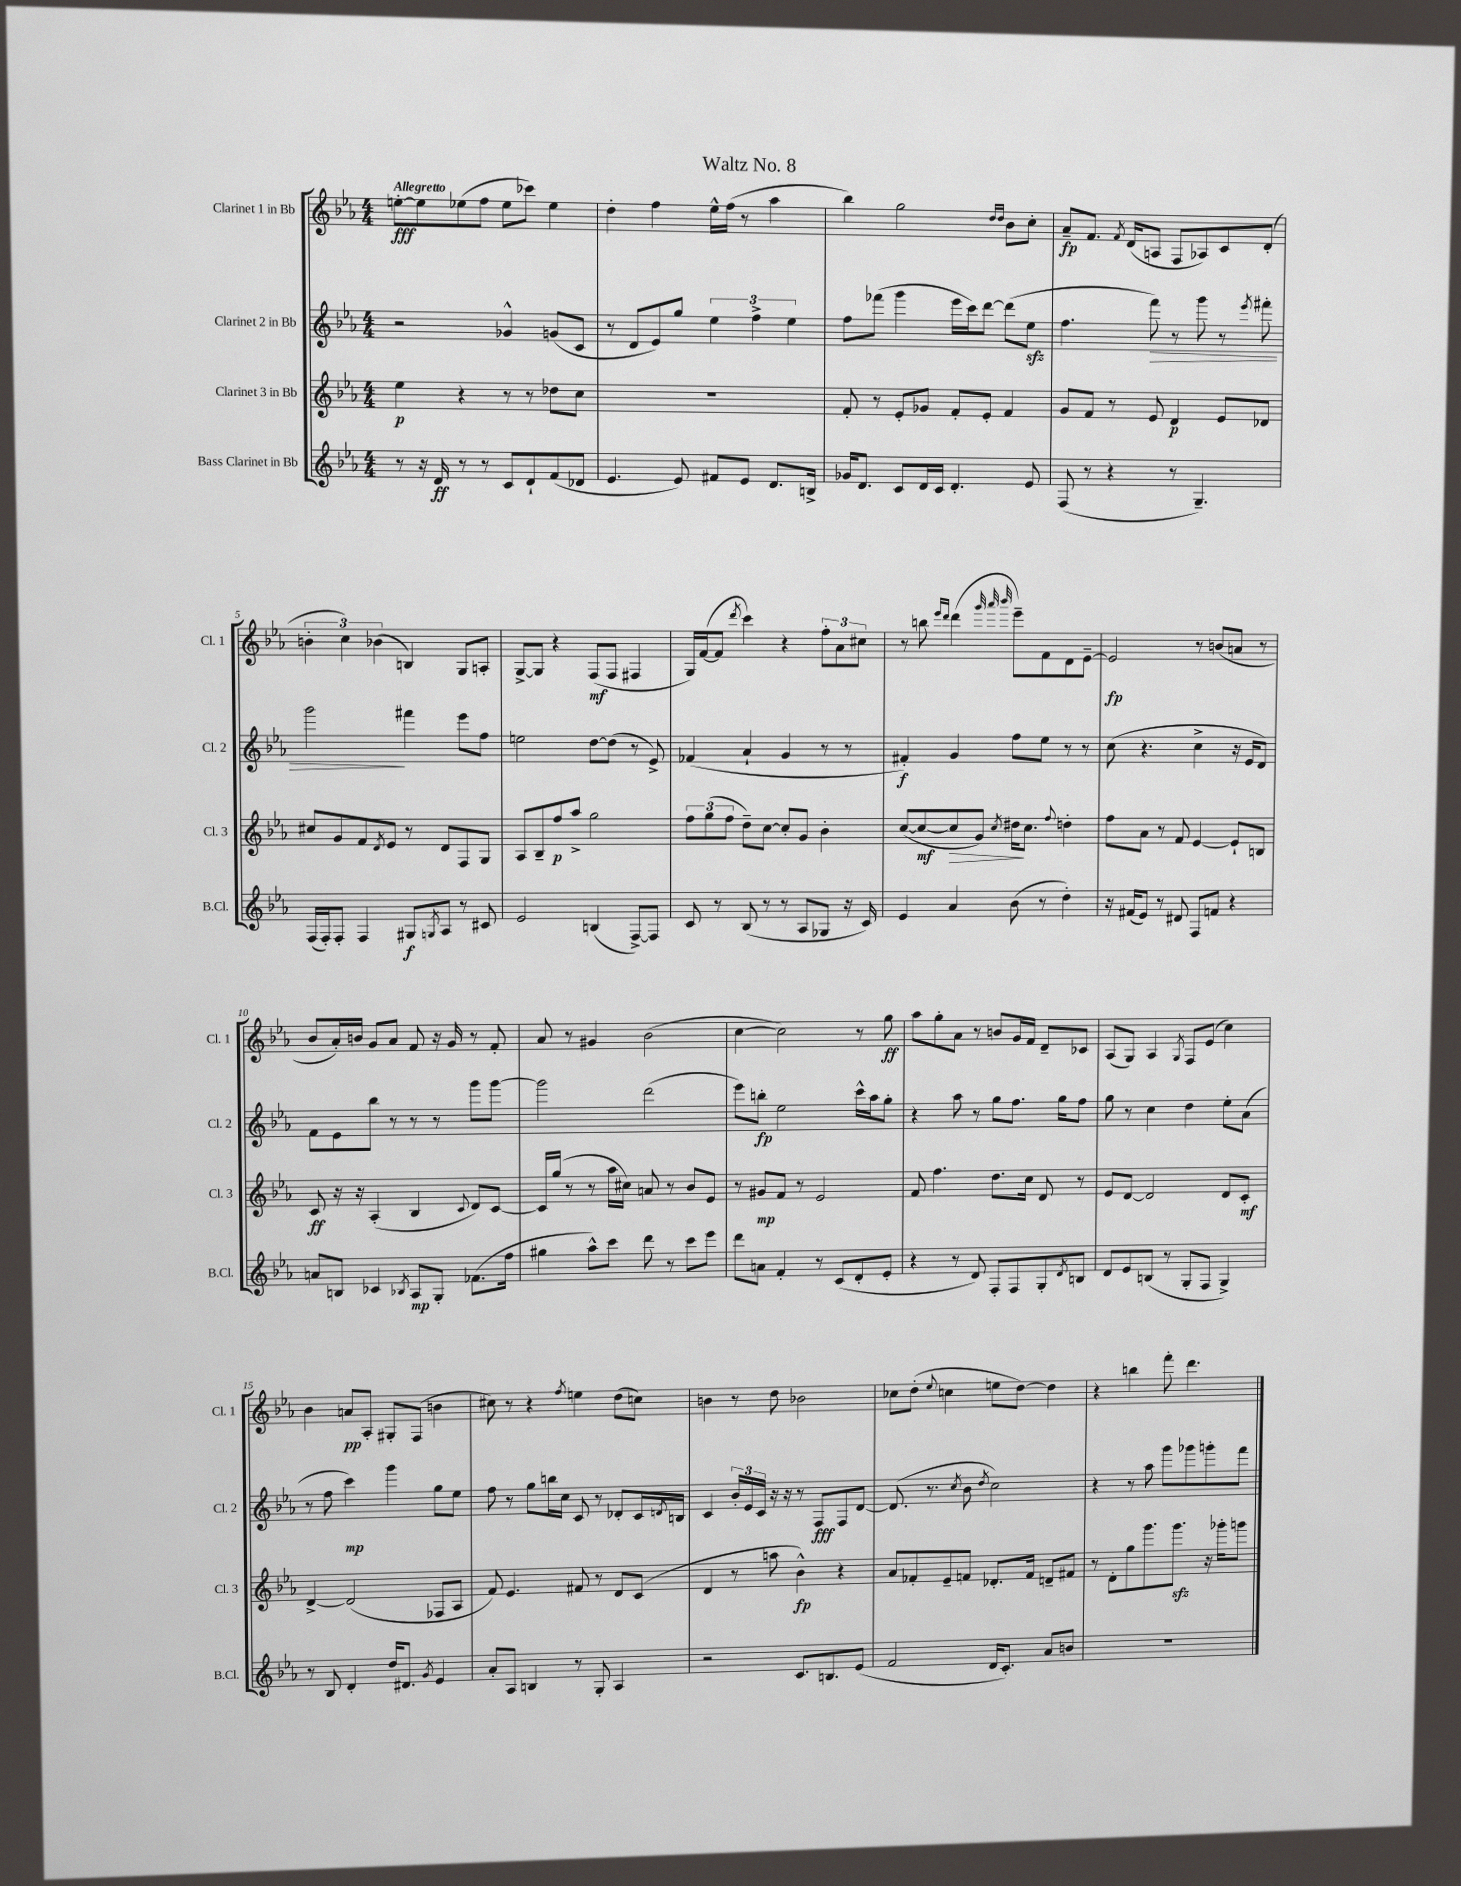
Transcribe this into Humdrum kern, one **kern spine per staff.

**kern	**dynam	**kern	**dynam	**kern	**dynam	**kern	**dynam
*part4	*part4	*part3	*part3	*part2	*part2	*part1	*part1
*staff4	*staff4	*staff3	*staff3	*staff2	*staff2	*staff1	*staff1
*I"Bass Clarinet in Bb	*	*I"Clarinet 3 in Bb	*	*I"Clarinet 2 in Bb	*	*I"Clarinet 1 in Bb	*
*I'B.Cl.	*	*I'Cl. 3	*	*I'Cl. 2	*	*I'Cl. 1	*
*clefG2	*	*clefG2	*	*clefG2	*	*clefG2	*
*k[b-e-a-]	*	*k[b-e-a-]	*	*k[b-e-a-]	*	*k[b-e-a-]	*
*M4/4	*	*M4/4	*	*M4/4	*	*M4/4	*
=1	=1	=1	=1	=1	=1	=1	=1
!	!	!	!	!	!	!LO:TX:a:B:t=Allegretto	!
8r	.	4ee-\	p	2r	.	[8een'\L	fff
16r	.	.	.	.	.	8ee\]	.
16d/	ff	.	.	.	.	.	.
8r	.	4r	.	.	.	(8ee-X\	.
8r	.	.	.	.	.	8ff\J	.
8c/L	.	8r	.	4g-X^^/	.	8ee-\L	.
8d`/	.	8r	.	.	.	8ccc-X\J)	.
(8f/	.	8dd-X\L	.	(8gn/L	.	4ee-\	.
8d-X/J	.	8cc\J	.	8c/J	.	.	.
=2	=2	=2	=2	=2	=2	=2	=2
4.e-/	.	1r	.	8r	.	4dd'\	.
.	.	.	.	8d/L	.	.	.
.	.	.	.	8e-/)	.	4ff\	.
8e-/)	.	.	.	8gg/J	.	.	.
8f#X/L	.	.	.	6ee-\	.	16ee-^^\LL	.
.	.	.	.	.	.	(16ff\JJ	.
8e-/J	.	.	.	.	.	8r	.
.	.	.	.	6ff^\	.	.	.
8.d/L	.	.	.	.	.	4aa-\	.
.	.	.	.	6ee-\	.	.	.
16Bn^/Jk	.	.	.	.	.	.	.
=3	=3	=3	=3	=3	=3	=3	=3
16g-X/KL	.	8f'/	.	8ff\L	.	4bb-\)	.
8.d/J	.	.	.	.	.	.	.
.	.	8r	.	(8fff-X\J	.	.	.
8c/L	.	8e-'/L	.	4ggg\	.	2gg\	.
16d/L	.	8g-X/J	.	.	.	.	.
16c/JJ	.	.	.	.	.	.	.
4.d'/	.	8f'/L	.	16eee-\LL	.	.	.
.	.	.	.	16ccc\J)	.	.	.
.	.	8e-'/J	.	[8ddd\J	.	.	.
.	.	.	.	.	.	16qqdd/LL	.
.	.	.	.	.	.	16qqdd/JJ	.
.	.	4f/	.	(8ddd\L]	.	8b-\L	.
8e-/	.	.	.	8ee-zz\J	.	8cc'\J	.
=4	=4	=4	=4	=4	=4	=4	=4
(8F/	.	8g/L	.	4.ff\	.	8a-~/L	fp
8r	.	8f/J	.	.	.	8.f/J	.
4r	.	8r	.	.	.	.	.
.	.	.	.	.	.	8qf/	.
.	.	.	.	.	.	(16d/KL	.
!	!	!	!	!	!LO:HP:b	!	!
.	.	8e-/	.	8fff\)	>	8An/J	.
8r	.	4d/	p	8r	.	8F/L	.
4.G~/)	.	.	.	8ggg\	.	8A-X/)	.
.	.	8e-/L	.	8r	.	8c/	.
.	.	.	.	8qeee-/	.	.	.
.	.	8d-X/J	.	8fff#X'\	.	(8d'/J	.
!!LO:LB:g=z
=5	=5	=5	=5	=5	=5	=5	=5
(16F/LL	.	8cc#X/L	.	2ggg\	.	6bn'\	.
16F'/J)	.	.	.	.	.	.	.
8F'/J	.	8g/	.	.	.	.	.
.	.	.	.	.	.	6cc\)	.
4F/	.	8f/	.	.	.	.	.
.	.	.	.	.	.	(6b-X\	.
.	.	8qd/	.	.	.	.	.
.	.	8e-/J	.	.	.	.	.
8G#X/L	f	8r	.	4fff#X\	]	4Bn/)	.
8qGn/	.	.	.	.	.	.	.
8A-/J	.	8d/L	.	.	.	.	.
8r	.	8F/	.	8eee-\L	.	8G/L	.
8c#X/	.	8G/J	.	8ff\J	.	8An'/J	.
=6	=6	=6	=6	=6	=6	=6	=6
2e-/	.	8A-/L	.	2een\	.	[8G^/L	.
.	.	8B-~/	.	.	.	8G/J]	.
.	.	8ff/	p	.	.	4r	.
.	.	8aa-^/J	.	.	.	.	.
(4Bn/	.	2gg\	.	[8dd\L	.	(8F/L	mf
.	.	.	.	(8dd\J]	.	8F/J	.
[8F^/L)	.	.	.	8r	.	4F#X/	.
8F/J]	.	.	.	8e-^/)	.	.	.
=7	=7	=7	=7	=7	=7	=7	=7
8c/	.	12ff\L	.	(4f-X/	.	16G/LL)	.
.	.	.	.	.	.	([16f/J	.
.	.	(12gg\	.	.	.	.	.
8r	.	.	.	.	.	8f/J]	.
.	.	12ff\J	.	.	.	.	.
.	.	.	.	.	.	8qddd/	.
(8B-/	.	8dd~\L)	.	4a-`/	.	4ccc\)	.
8r	.	[8cc\J	.	.	.	.	.
8r	.	8cc'/L]	.	4g/	.	4r	.
8A-/L	.	8g/J	.	.	.	.	.
8G-X/J	.	4b-'\	.	8r	.	12ff'\L	.
.	.	.	.	.	.	12a-\	.
16r	.	.	.	8r	.	.	.
.	.	.	.	.	.	12cc#X\J	.
16c/)	.	.	.	.	.	.	.
=8	=8	=8	=8	=8	=8	=8	=8
4e-/	.	([8cc/L	.	4f#X'/)	f	8r	.
.	.	8cc/_	mf	.	.	8bbn\	.
.	.	.	.	.	.	16qqeee-/LL	.
.	.	.	.	.	.	16qqddd/JJ	.
!	!	!	!LO:HP:b	!	!	!	!
4a-/	.	8cc/]	>	4g/	.	(4ddd\	.
.	.	8g/J)	.	.	.	.	.
.	.	.	.	.	.	32qqggg/	.
.	.	.	.	.	.	32qqaaa-/	.
.	.	8qcc/	.	.	.	32qqbbb-/	.
(8b-\	.	16dd#X\KL	.	8ff\L	.	8eee-~\L)	.
.	.	8.cc\J	]	.	.	.	.
8r	.	.	.	8ee-\J	.	8f\	.
.	.	8qqff/	.	.	.	.	.
4dd'\)	.	4ddn'\	.	8r	.	8d\	.
.	.	.	.	8r	.	[8e-~\J	.
=9	=9	=9	=9	=9	=9	=9	=9
16r	.	8ff\L	.	(8cc\	.	2e-/]	fp
(16f#X/KL	.	.	.	.	.	.	.
8e-/J)	.	8a-\J	.	4.r	.	.	.
8r	.	8r	.	.	.	.	.
8d#X/	.	8f/	.	.	.	.	.
8F/L	.	[4e-/	.	4cc^\	.	8r	.
8fn/J	.	.	.	.	.	(8bn/L	.
4r	.	8e-`/L]	.	16r	.	8an/J	.
.	.	.	.	16e-/KL	.	.	.
.	.	8Bn/J	.	8d/J)	.	8r	.
!!LO:LB:g=z
=10	=10	=10	=10	=10	=10	=10	=10
8an/L	.	8c/	ff	8f\L	.	8b-/L	.
8Bn/J	.	16r	.	8e-\	.	16a-'/L)	.
.	.	16r	.	.	.	16bn/JJ	.
4c-X/	.	(4A-'/	.	8bb-\J	.	8g/L	.
.	.	.	.	8r	.	8a-/J	.
8qB-X/	.	.	.	.	.	.	.
8A-/L	mp	4B-/	.	8r	.	8f/	.
8G'/J	.	.	.	8r	.	16r	.
.	.	.	.	.	.	16g/	.
.	.	8qqc/	.	.	.	.	.
(8.f-X\L	.	8d/L)	.	8ggg\L	.	8r	.
.	.	[8c/J	.	[8ggg\J	.	8f'/	.
16ff\Jk	.	.	.	.	.	.	.
=11	=11	=11	=11	=11	=11	=11	=11
4gg#X\	.	16c/LL]	.	2ggg\]	.	8a-/	.
.	.	(16gg/JJ	.	.	.	.	.
.	.	8r	.	.	.	8r	.
8aa-^^\L)	.	8r	.	.	.	4g#X/	.
8ccc\J	.	16aa-\LL	.	.	.	.	.
.	.	16cc#X\JJ)	.	.	.	.	.
8ddd\	.	8an/	.	(2ddd\	.	(2b-\	.
8r	.	8r	.	.	.	.	.
8ccc\L	.	8b-/L	.	.	.	.	.
8eee-\J	.	8e-/J	.	.	.	.	.
=12	=12	=12	=12	=12	=12	=12	=12
8ddd\L	.	8r	.	8eee-\L)	.	[4cc\	.
8an\J	.	8g#X/L	mp	8bbn'\J	fp	.	.
4f'/	.	8f/J	.	2ee-\	.	2cc\])	.
.	.	8r	.	.	.	.	.
8r	.	2e-/	.	.	.	.	.
(8c/L	.	.	.	.	.	.	.
8d'/	.	.	.	16ccc^^\LL	.	8r	.
.	.	.	.	16aa-\J	.	.	.
8e-'/J	.	.	.	8gg'\J	.	8gg\	ff
=13	=13	=13	=13	=13	=13	=13	=13
4r	.	8f/	.	4r	.	8aa-\L	.
.	.	4.ff\	.	.	.	8gg'\	.
8r	.	.	.	8aa-\	.	8a-\J	.
8d/)	.	.	.	8r	.	8r	.
8F'/L	.	8.dd\L	.	8gg\L	.	8bn/L	.
8F/	.	.	.	8.ff\J	.	16g/L	.
.	.	16cc\Jk	.	.	.	16f/JJ	.
8G'/	.	8d/	.	.	.	8d~/L	.
.	.	.	.	16gg\KL	.	.	.
8qd/	.	.	.	.	.	.	.
8Bn/J	.	8r	.	8ff\J	.	8c-X/J	.
=14	=14	=14	=14	=14	=14	=14	=14
8d/L	.	8e-/L	.	8gg\	.	(8A-/L	.
8e-/	.	[8d/J	.	8r	.	8G/J)	.
(8Bn/J	.	2d/]	.	4cc\	.	4A-/	.
8r	.	.	.	.	.	.	.
.	.	.	.	.	.	8qG/	.
8G'/L	.	.	.	4dd\	.	8F/L	.
8F/J	.	.	.	.	.	(8e-/J	.
4G^/)	.	8d/L	.	8ee-'\L	.	4cc\)	.
.	.	8c'/J	mf	(8a-\J	.	.	.
!!LO:LB:g=z
=15	=15	=15	=15	=15	=15	=15	=15
8r	.	[4d^/	.	8r	.	4b-\	.
8B-/	.	.	.	8ff\	.	.	.
4d'/	.	(2d/]	.	4ccc\)	mp	8an/L	pp
.	.	.	.	.	.	8A-'/J	.
16dd/KL	.	.	.	4ggg\	.	8G#X'/L	.
8.d#X/J	.	.	.	.	.	.	.
.	.	.	.	.	.	(8F/J	.
8qg/	.	.	.	.	.	.	.
4e-/	.	8F-X/L	.	8gg\L	.	4bn\	.
.	.	8A-/J	.	8ee-\J	.	.	.
=16	=16	=16	=16	=16	=16	=16	=16
8a-'/L	.	8f/)	.	8ff\	.	8cc#X\)	.
8A-/J	.	4.e-/	.	8r	.	8r	.
4Bn/	.	.	.	8gg\L	.	4r	.
.	.	.	.	16bbn\L	.	.	.
.	.	.	.	16cc\JJ	.	.	.
.	.	.	.	.	.	8qff/	.
8r	.	8f#X/	.	8c/	.	4een\	.
8G'/	.	8r	.	8r	.	.	.
4A-/	.	8d/L	.	8d-X'/L	.	(8dd\L	.
.	.	(8c/J	.	16c/L	.	8ccn\J)	.
.	.	.	.	8qdn/	.	.	.
.	.	.	.	16Bn/JJ	.	.	.
=17	=17	=17	=17	=17	=17	=17	=17
2r	.	4d/	.	4c/	.	4bn\	.
.	.	8r	.	24b-'/LL	.	8r	.
.	.	.	.	24e-/	.	.	.
.	.	.	.	24c/JJ	.	.	.
.	.	8aan\	.	16r	.	8dd\	.
.	.	.	.	16r	.	.	.
8.c/L	.	4b-^^\)	fp	8r	.	2b-X\	.
.	.	.	.	8F/L	fff	.	.
8.Bn/	.	.	.	.	.	.	.
.	.	4r	.	8F/	.	.	.
(8e-/J	.	.	.	[8d/J	.	.	.
=18	=18	=18	=18	=18	=18	=18	=18
2f/	.	8a-/L	.	(8.d/]	.	8cc-X\L	.
.	.	8f-X'/	.	.	.	(8dd'\J	.
.	.	.	.	8.r	.	.	.
.	.	.	.	.	.	8qqee-/	.
.	.	8e-~/	.	.	.	4ccn\	.
.	.	.	.	8qcc/	.	.	.
.	.	8fn/J	.	8b-\	.	.	.
.	.	.	.	8qdd/	.	.	.
16d/KL	.	8.d-X'/L	.	2cc\)	.	8een\L	.
8.c'/J)	.	.	.	.	.	.	.
.	.	.	.	.	.	[8dd\J)	.
.	.	16f/Jk	.	.	.	.	.
8a-/L	.	8dn~/L	.	.	.	4dd\]	.
8bn/J	.	8f#X/J	.	.	.	.	.
=19	=19	=19	=19	=19	=19	=19	=19
1r	.	8r	.	4r	.	4r	.
.	.	8d'\L	.	.	.	.	.
.	.	8gg\	.	8r	.	4bbn\	.
.	.	8.ggg\	.	8aa-\	.	.	.
.	.	.	.	8ggg\L	.	8fff'\	.
.	.	8.gggzz\J	.	.	.	.	.
.	.	.	.	8ggg-X\	.	4.ddd\	.
.	.	16r	.	8gggn'\	.	.	.
.	.	16ggg-X'\KL	.	.	.	.	.
.	.	8gggn\J	.	8fff\J	.	.	.
==	==	==	==	==	==	==	==
*-	*-	*-	*-	*-	*-	*-	*-
